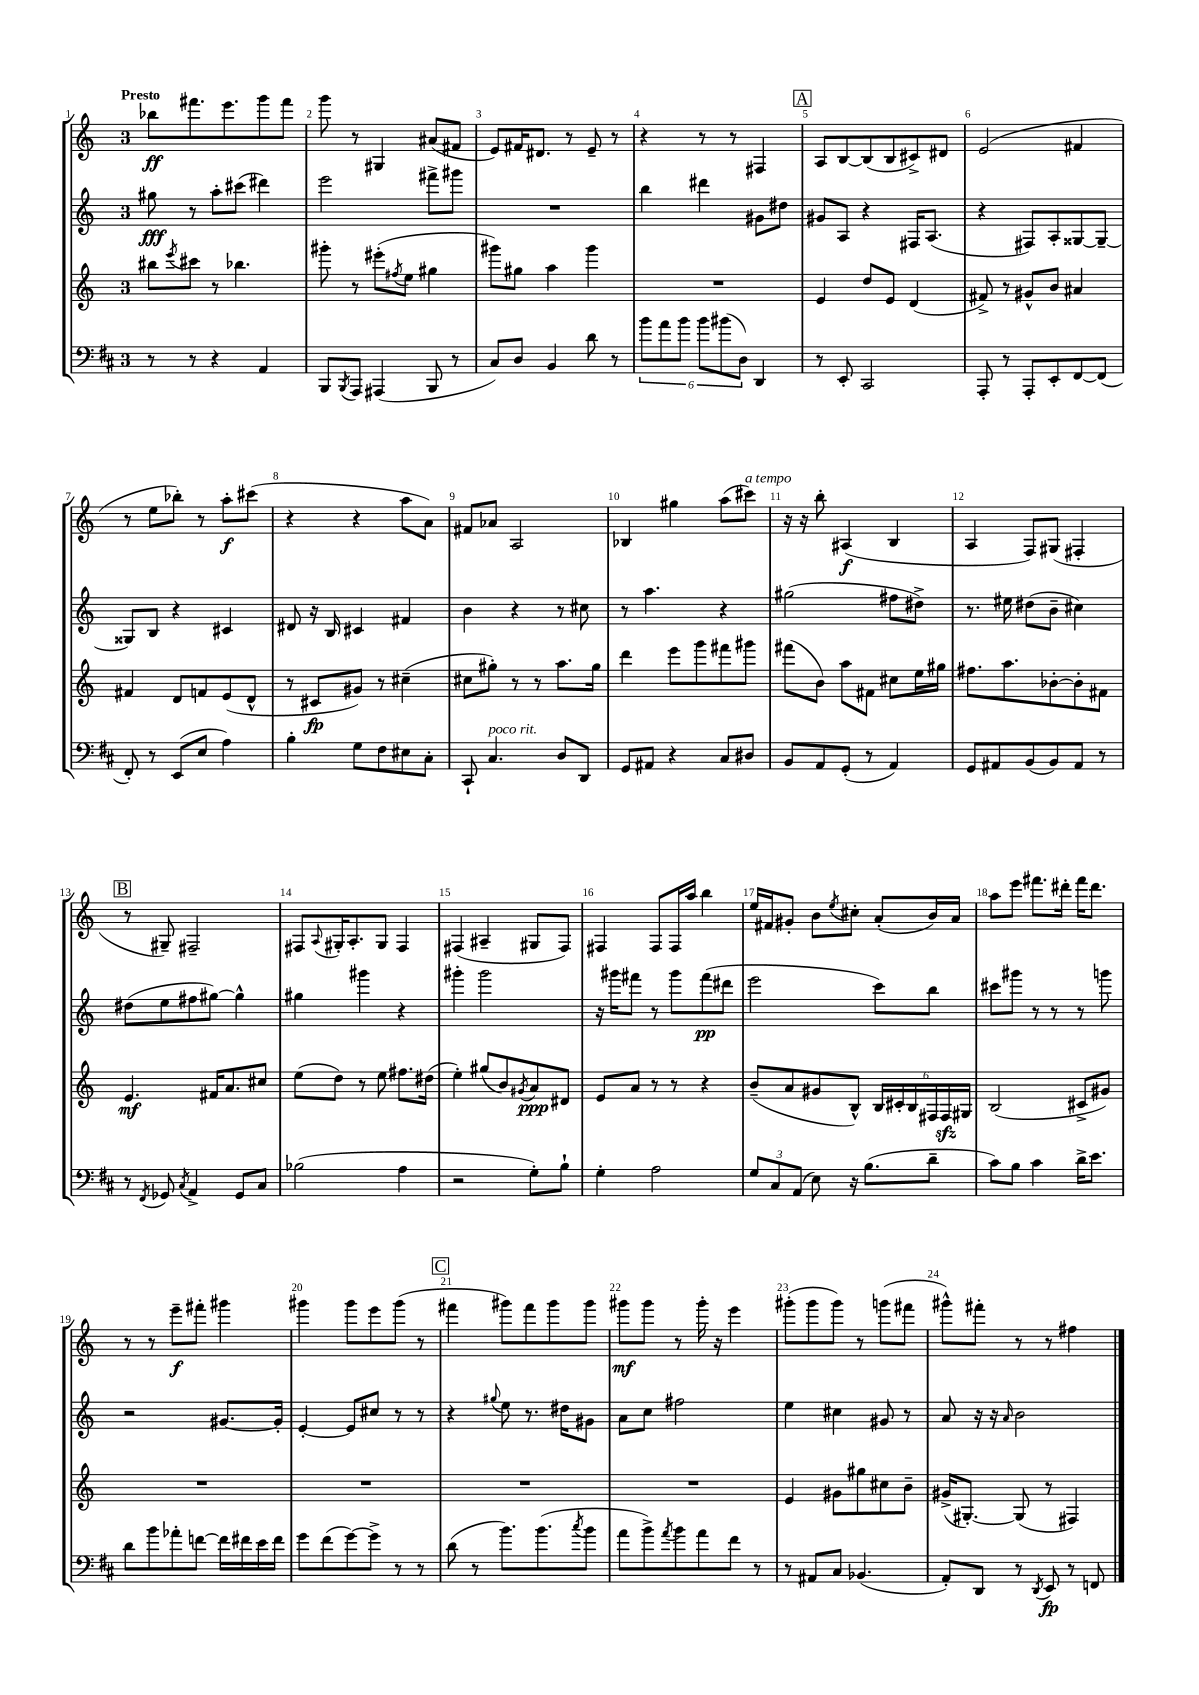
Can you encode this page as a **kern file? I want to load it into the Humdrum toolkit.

**kern	**kern	**kern	**kern
*staff4	*staff3	*staff2	*staff1
*clefF4	*clefG2	*clefG2	*clefG2
*k[f#c#]	*k[]	*k[]	*k[]
*M3/4	*M3/4	*M3/4	*M3/4
8r	8bb#	8gg#	8bb-
.	8qeee	.	.
8r	8ccc#	8r	8.fff#
4r	8r	8aa'	.
.	.	.	8.eee
.	4.bb-	(8ccc#	.
4AA	.	4ddd#)	8ggg
.	.	.	8fff#
=	=	=	=
8BBB	8ggg#'	2eee	8ggg
8qBBB	.	.	.
8AAA	8r	.	8r
(4AAA#	(8eee#'	.	4G#
.	8qff#	.	.
.	8ee	.	.
8BBB	4gg#	8fff#^	(8a#
8r	.	8ggg#	8f#
=	=	=	=
8C#)	8ggg#)	2.r	8e)
8D	8gg#	.	16f#
.	.	.	8.d#
4BB	4aa	.	.
.	.	.	8r
8d	4ggg#	.	8e~
8r	.	.	8r
=	=	=	=
12b	2.r	4bb	4r
12a	.	.	.
12b	.	.	.
12b	.	4ddd#	8r
(12b#	.	.	.
.	.	.	8r
12D)	.	.	.
4DD	.	8g#	4F#
.	.	8dd#	.
=	=	=	=
8r	4e	8g#	8A
8EE'	.	8A	[8B
2CC#	8dd	4r	(8B]
.	8e	.	8B
.	(4d	16F#	8c#^)
.	.	(8.A	.
.	.	.	8d#
=	=	=	=
8AAA'	8f#^)	4r	(2e
8r	8r	.	.
8AAA'	8g#^^	8F#)	.
8EE'	8b	8A'	.
[8FF#	4a#	[8G##	4f#
(8FF#]	.	8G##~_	.
=	=	=	=
8FF#')	4f#	8G##]	8r
8r	.	8B	8ee
(8EE	8d	4r	8bb-')
8E	8f	.	8r
4A)	(8e	4c#	8aa'
.	8d^^	.	(8ccc#
=	=	=	=
4B'	8r	8d#	4r
.	8c#	16r	.
.	.	16B	.
8G	8g#)	4c#	4r
8F#	8r	.	.
8E#	(4cc#~	4f#	8aa
8C#'	.	.	8a)
=	=	=	=
8CC#`	8cc#	4b	8f#
4.C#	8gg#')	.	8a-
.	8r	4r	2A
.	8r	.	.
8D	8.aa	8r	.
8DD	.	8cc#	.
.	16gg#	.	.
=	=	=	=
8GG	4ddd	8r	4B-
8AA#	.	4.aa	.
4r	8eee	.	4gg#
.	8ggg	.	.
8C#	8fff#	4r	(8aa
8D#	8ggg#	.	8ccc#)
=	=	=	=
8BB	(8fff#	(2gg#	16r
.	.	.	16r
8AA	8b)	.	8bb'
(8GG'	8aa	.	(4A#
8r	8f#	.	.
4AA)	8cc#	8ff#	4B
.	16ee	8dd#^)	.
.	16gg#	.	.
=	=	=	=
8GG	8.ff#	8.r	4A
8AA#	.	.	.
.	8.aa	16ee#	.
(8BB	.	(8dd#	8F)
8BB)	[8b-'	8b~	(8G#
8AA#	8b-']	4cc#)	4F#'
8r	8f#	.	.
=	=	=	=
8r	4.e	(8dd#	8r
8qFF#	.	.	.
8GG-	.	8ee	8G#~)
8qC#	.	.	.
4AA^	.	8ff#	2F#~
.	16f#	[8gg#)	.
.	8.a	.	.
8GG-	.	4gg#^^]	.
8C#	8cc#	.	.
=	=	=	=
(2B-	(8ee	4gg#	8F#
.	.	.	8qqA
.	8dd)	.	16G#'
.	.	.	8.A'
.	8r	4ggg#	.
.	8ee	.	8G#
4A	8.ff#	4r	4F#
.	(16dd#	.	.
=	=	=	=
2r	4ee')	4ggg#'	(4F#
.	(8gg#	2ggg#	4A#~
.	8b)	.	.
.	8qg#	.	.
8G')	8a	.	8G#
8B`	8d#	.	8F#)
=	=	=	=
4G'	8e	16r	4F#
.	.	16ggg#	.
.	8a	8fff#	.
2A	8r	8r	8F#
.	8r	8ggg#	16F#
.	.	.	16aa
.	4r	(8fff#	4bb
.	.	8ddd#	.
=	=	=	=
12G	(8b~	2eee	16ee
.	.	.	16f#
12C#	.	.	.
.	8a	.	8g#'
(12AA	.	.	.
8E)	8g#	.	8b
.	.	.	8qee
16r	8B^^)	.	8cc#'
(8.B	.	.	.
.	24B	8ccc)	(8a'
.	24c#'	.	.
.	24B	.	.
8d~	24F#	8bb	16b)
.	24F#	.	.
.	.	.	16a
.	24G#	.	.
=	=	=	=
8c#)	(2B	8ccc#	8aa
8B	.	8ggg#	8eee
4c#	.	8r	8.fff#
.	.	8r	.
.	.	.	16ddd#'
16d^	8c#^	8r	16fff#
8.e	.	.	8.ddd#
.	8g#)	8ggg	.
=	=	=	=
8d	2.r	2r	8r
8b	.	.	8r
8a-'	.	.	8eee~
[8f	.	.	8fff#'
16f]	.	[8.g#	4ggg#
16f#	.	.	.
16e	.	.	.
16f#	.	16g#']	.
=	=	=	=
8g	2.r	[4e'	4ggg#
(8f#	.	.	.
[8g)	.	8e]	8ggg#
8g^]	.	8cc#	8eee
8r	.	8r	(8ggg#
8r	.	8r	8r
=	=	=	=
(8d	2.r	4r	4fff#
8r	.	.	.
.	.	8qqgg#	.
8.b)	.	8ee	8ggg#)
.	.	8.r	8fff#
(8.b	.	.	.
.	.	.	8ggg#
.	.	16dd#	.
8qcc#	.	.	.
8b	.	8g#	8ggg#
=	=	=	=
8a	2.r	8a	8ggg#
8b^)	.	8cc	8ggg#
8qa	.	.	.
8b	.	2ff#	8r
8a	.	.	16ggg#'
.	.	.	16r
8f#	.	.	4eee
8r	.	.	.
=	=	=	=
8r	4e	4ee	(8ggg#'
8AA#	.	.	8ggg#
8C#	8g#	4cc#	8ggg#)
(4.BB-	8gg#	.	8r
.	8cc#	8g#	(8ggg
.	8b~	8r	8fff#
=	=	=	=
8AA')	(16g#^	8a	8ggg#^^)
.	[8.G#')	.	.
8DD	.	16r	8fff#'
.	.	16r	.
.	.	16qqa	.
8r	(8G#]	2b	8r
8qDD	.	.	.
8EE	8r	.	8r
8r	4F#)	.	4ff#
8FF	.	.	.
==	==	==	==
*-	*-	*-	*-
